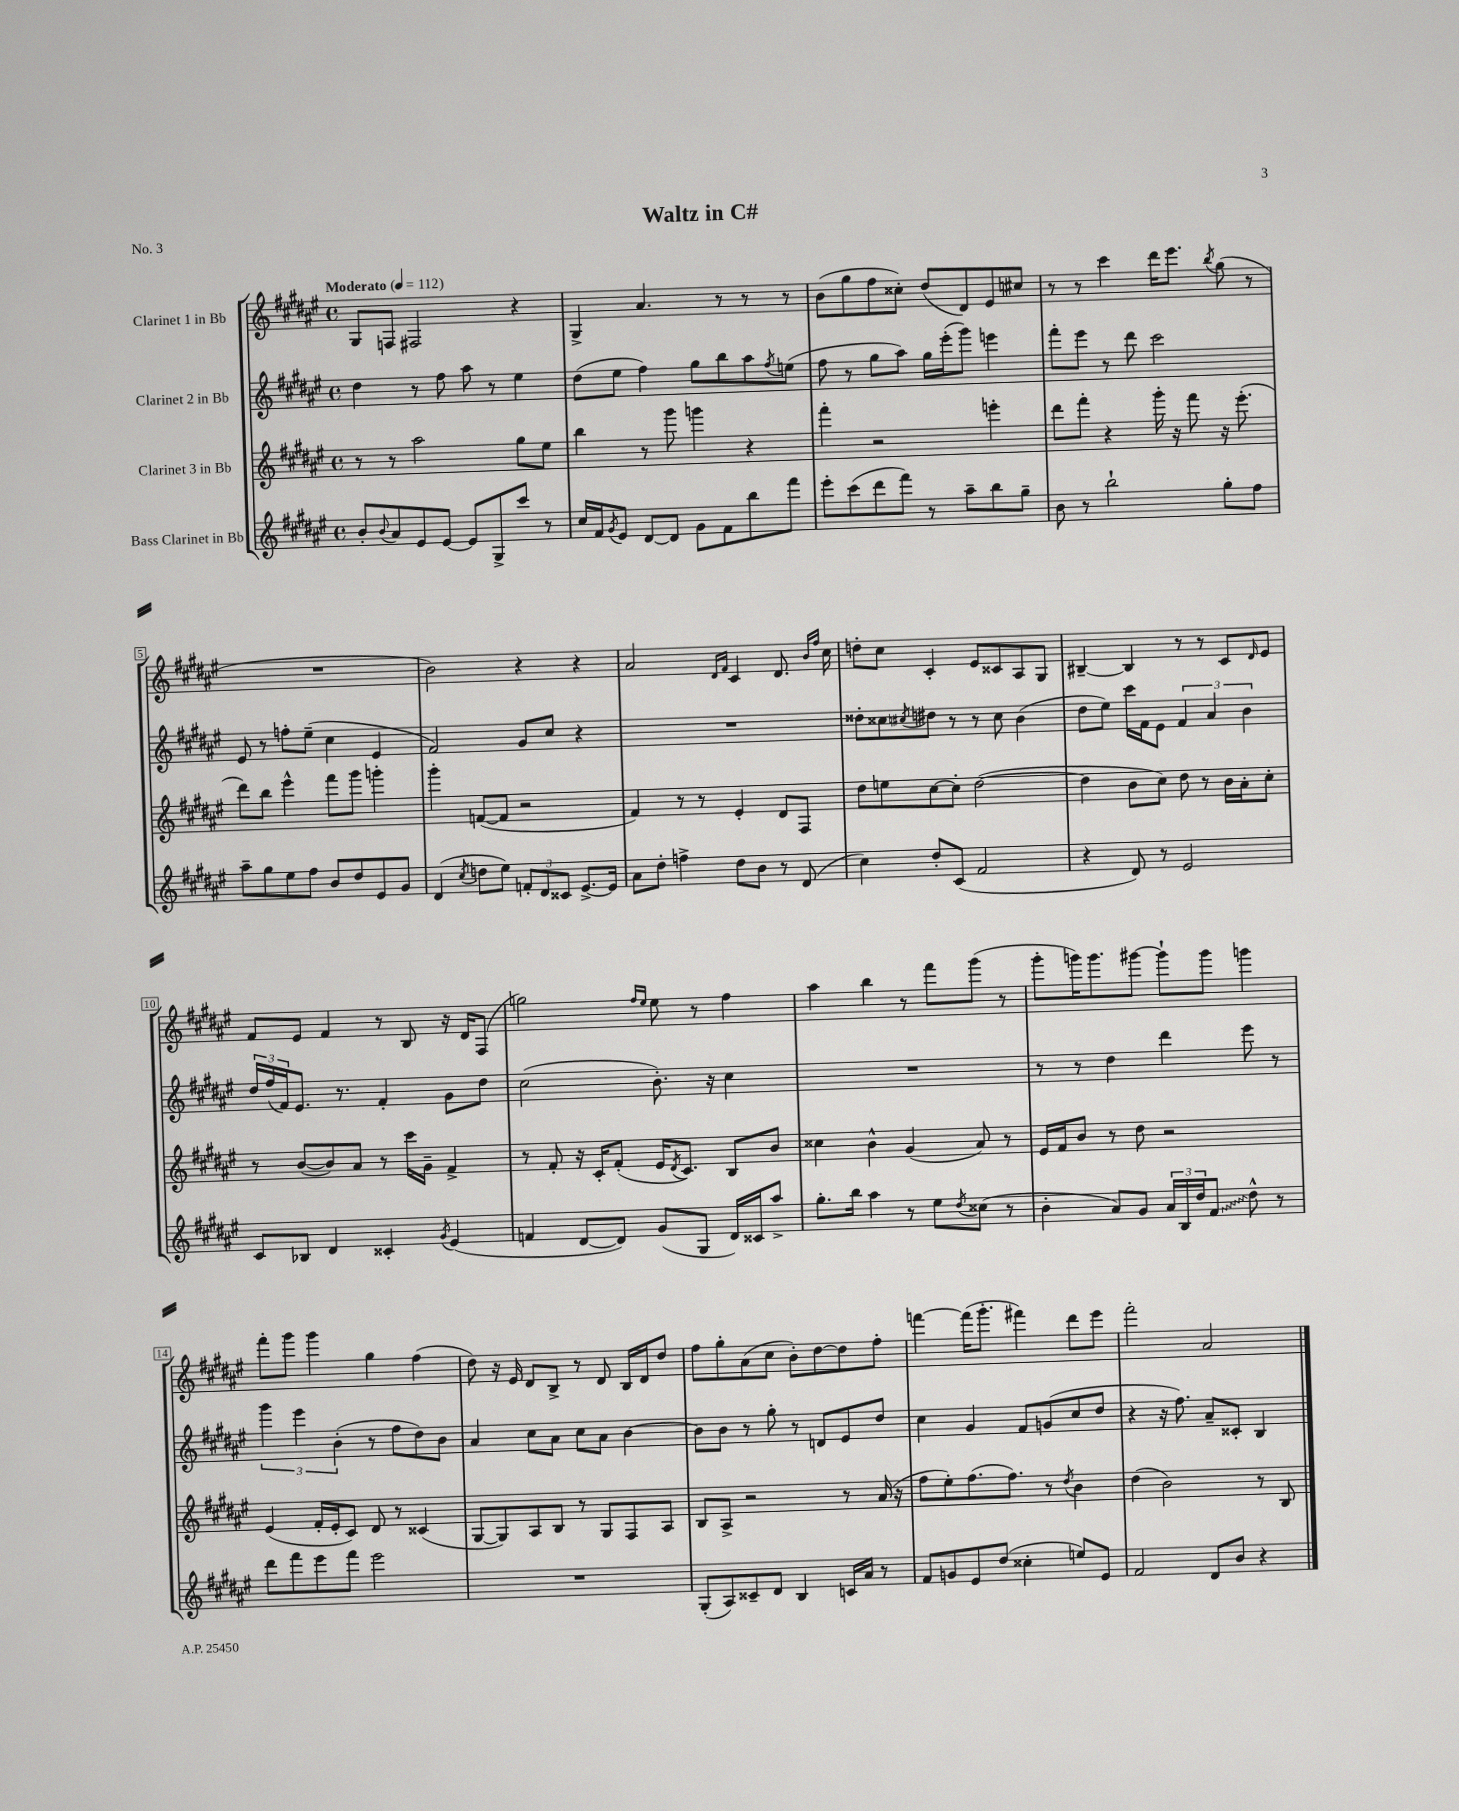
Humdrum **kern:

**kern	**kern	**kern	**kern
*staff4	*staff3	*staff2	*staff1
*clefG2	*clefG2	*clefG2	*clefG2
*k[f#c#g#d#a#e#]	*k[f#c#g#d#a#e#]	*k[f#c#g#d#a#e#]	*k[f#c#g#d#a#e#]
*M4/4	*M4/4	*M4/4	*M4/4
*met(c)	*met(c)	*met(c)	*met(c)
*MM112	*MM112	*MM112	*MM112
8b'/L	8r	4dd#\	8G#/L
8qqb/	.	.	.
8a#/	8r	.	8F/J
8e#/	2aa#\	8r	2F#/
[8e#/J	.	8ff#\	.
8e#/]L	.	8aa#\	.
8G#^/	.	8r	.
8ccc#/J	8gg#\L	4ee#\	4r
8r	8ee#\J	.	.
=	=	=	=
16cc#/LL	4bb\	(8dd#\L	4G#^/
16f#/J	.	.	.
8qg#/	.	.	.
8e#/J	.	8ee#\J	.
[8d#/L	8r	4ff#\)	4.a#/
8d#/]J	8ggg#\	.	.
8g#\L	4ggg\	8gg#\L	.
8f#\	.	8bb\	8r
8bb\	4r	8aa#\	8r
.	.	8qff#/	.
8fff#\J	.	(8ee\J	8r
=	=	=	=
8eee#'\L	4fff#'\	8ff#\	(8b\L
(8ccc#\	.	8r	8gg#\
8ddd#\	2r	8gg#\L	8ff#\
8fff#\J)	.	8aa#\J)	8cc##'\J)
8r	.	16gg#\LL	(8dd#/L
.	.	(16eee#'\J	.
8aa#~\L	.	8ggg#\J)	8d#/)
8bb\	4eee'\	4eee\	8e#/
8gg#~\J	.	.	8cc#/J
=	=	=	=
8b\	8ddd#\L	8fff#'\L	8r
8r	8fff#'\J	8eee#\J	8r
2bb`\	4r	8r	4ccc#\
.	.	8ddd#\	.
.	16ggg#'\	2ccc#\	16ddd#\LK
.	16r	.	8.eee#\J
.	8fff#\	.	.
.	.	.	8qbb/
8gg#'\L	16r	.	(8gg#\
.	(8.eee#'\	.	.
8ff#\J	.	.	8r
=	=	=	=
8aa#~\L	8ddd#\L)	8e#/	1r
8gg#\	8bb\J	8r	.
8ee#\	4eee#^^\	8ff'\L	.
8ff#\J	.	(8ee#~\J	.
8b/L	8fff#\L	4cc#\	.
8dd#/	8ggg#\J	.	.
8e#/	4ggg'\	4e#/	.
8g#/J	.	.	.
=	=	=	=
(4d#/	4ggg#'\	2f#/)	2b\)
8qcc#/	.	.	.
8dd\L	([8f/L	.	.
8ee#\J)	8f/]J	.	.
12f'/L	2r	8g#/L	4r
12d#/	.	.	.
.	.	8cc#/J	.
12c##/J	.	.	.
[8.e#^/L	.	4r	4r
16e#/]Jk	.	.	.
=	=	=	=
8a#\L	4f#/)	1r	2a#/
8dd#'\J	.	.	.
4ff^\	8r	.	.
.	8r	.	.
.	.	.	16qqd#/LL
.	.	.	16qqf#/JJ
8dd#\L	4e#'/	.	4c#/
8b\J	.	.	.
8r	8d#/L	.	8.d#/
(8d#/	8F#/J	.	.
.	.	.	16qqb/LL
.	.	.	16qqff#/JJ
.	.	.	16cc#\
=	=	=	=
4cc#\)	8dd#\L	8dd##'\L	8dd'\L
.	8ee\	8cc##\	8cc#\J
.	.	8qcc#/	.
8dd#'/L	[8cc#\	8dd#\J	4c#'/
(8c#/J	8cc#'\]J	8r	.
2f#/	([2dd#\	8r	8e#/L
.	.	8cc#\	8c##/
.	.	(4b\	8A#/
.	.	.	8G#/J
=	=	=	=
4r	4dd#\]	8dd#\L	[4B#~/
.	.	8ee#\J)	.
8d#/)	8b\L	16ccc#\LL	4B#/]
.	.	16f#\J	.
8r	8cc#\J)	8e#\J	.
2e#/	8dd#\	6f#/	8r
.	8r	.	8r
.	.	6a#/	.
.	16b\LL	.	8c#/L
.	16a#'\J	.	.
.	.	6b\	.
.	.	.	16qqd#/
.	8cc#'\J	.	8e#/J
=	=	=	=
8c#/L	8r	24dd#/LL	8f#/L
.	.	(24ff#/	.
.	.	24f#/J)	.
8B-/J	([8b/L	8.e#/J	8e#/J
4d#/	8b/])	.	4f#/
.	.	8.r	.
.	8a#/J	.	.
4c##'/	8r	4f#'/	8r
.	16ccc#\LL	.	8B/
.	16g#~\JJ	.	.
8qg#/	.	.	.
(4e#/	4f#^/	8g#\L	16r
.	.	.	16d#/LK
.	.	8dd#\J	(8F#/J
=	=	=	=
4f/	8r	(2cc#\	2gg\)
.	8f#'/	.	.
[8d#/L	16r	.	.
.	16c#'/LK	.	.
8d#/]J)	(8f#'/J	.	.
.	.	.	16qqff#/LL
.	.	.	16qqee#/JJ
(8g#/L	16e#/LK	8.b'\)	8ee#\
.	8qd#/	.	.
.	8.c#/J)	.	.
8G#/J	.	.	8r
.	.	16r	.
16d#/LL)	8B/L	4cc#\	4ff#\
16c##/J	.	.	.
8aa#^/J	8b/J	.	.
=	=	=	=
8.gg#'\L	4cc##\	1r	4aa#\
16bb\Jk	.	.	.
4aa#\	4b^^\	.	4bb\
8r	(4g#/	.	8r
8ee#\L	.	.	8fff#\L
8qdd#/	.	.	.
(8cc##\J	8a#/)	.	(8ggg#\J
8r	8r	.	8r
=	=	=	=
4b'\	16e#/LL	8r	8ggg#'\L
.	16f#/J	.	.
.	8b/J	8r	16ggg\K)
.	.	.	8.ggg\
8a#/L)	8r	4dd#\	.
8g#/J	8dd#\	.	[8ggg#\J
24a#/LL	2r	4ddd#\	8ggg#`\]L
24B/	.	.	.
24dd#/J	.	.	.
8f#/J	.	.	8ggg#\J
8dd#^^\	.	8eee#\	4ggg\
8r	.	8r	.
=	=	=	=
8ddd#\L	(4e#/	6ggg#\	8fff#'\L
8fff#\	.	.	8ggg#\J
.	.	6eee#\	.
8eee#\	16f#'/LL	.	4ggg#\
.	16e#'/J	.	.
.	.	(6b'\	.
8fff#\J	8c#/J)	.	.
2eee#\	8d#/	8r	4gg#\
.	8r	8ff#\L	.
.	(4c##/	8dd#\)	(4ff#\
.	.	8b\J	.
=	=	=	=
1r	[8G#/L	4a#/	8dd#\)
.	8G#/])	.	16r
.	.	.	16e#/
.	8A#/	8cc#\L	8d#/L
.	8B/J	8a#\J	8B^/J
.	8r	8cc#\L	8r
.	8G#/L	8a#\J	8d#/
.	8F#/	[4b\	16B/LL
.	.	.	16d#/J
.	8A#/J	.	8dd#/J
=	=	=	=
(8G#'/L	8B/L	8b\]L	8ff#\L
8A#/)	8A#^/J	8b\J	8gg#'\
8c##~/	2r	8r	(8a#\
8d#/J	.	8gg#'\	8cc#\J
4B/	.	8r	8b'\L)
.	.	8d/L	[8dd#\
16c/LL	8r	8e#/	8dd#\]
16a#/JJ	.	.	.
8r	(16a#/	8dd#/J	8ff#'\J
.	16r	.	.
=	=	=	=
8f#/L	8ff#\L	4cc#\	[4fff\
8g/	8ee#'\)	.	.
8e#/	(8.ff#\	4g#/	(16fff\]LK
.	.	.	8.ggg#'\J
(8dd#/J	.	.	.
.	8.ff#\J)	.	.
4cc##'\	.	8f#/L	4fff#\)
.	8r	(8g/	.
.	8qdd#/	.	.
8ee/L)	4b\	8cc#/	8ddd#\L
8e#/J	.	8dd#/J	8eee#\J
=	=	=	=
2f#/	(4dd#\	4r	2fff#'\
.	2b\)	16r	.
.	.	8.ff#\)	.
8d#/L	.	8a#~/L	2a#/
8b/J	.	8c##'/J	.
4r	8r	4B/	.
.	8B/	.	.
==	==	==	==
*-	*-	*-	*-
